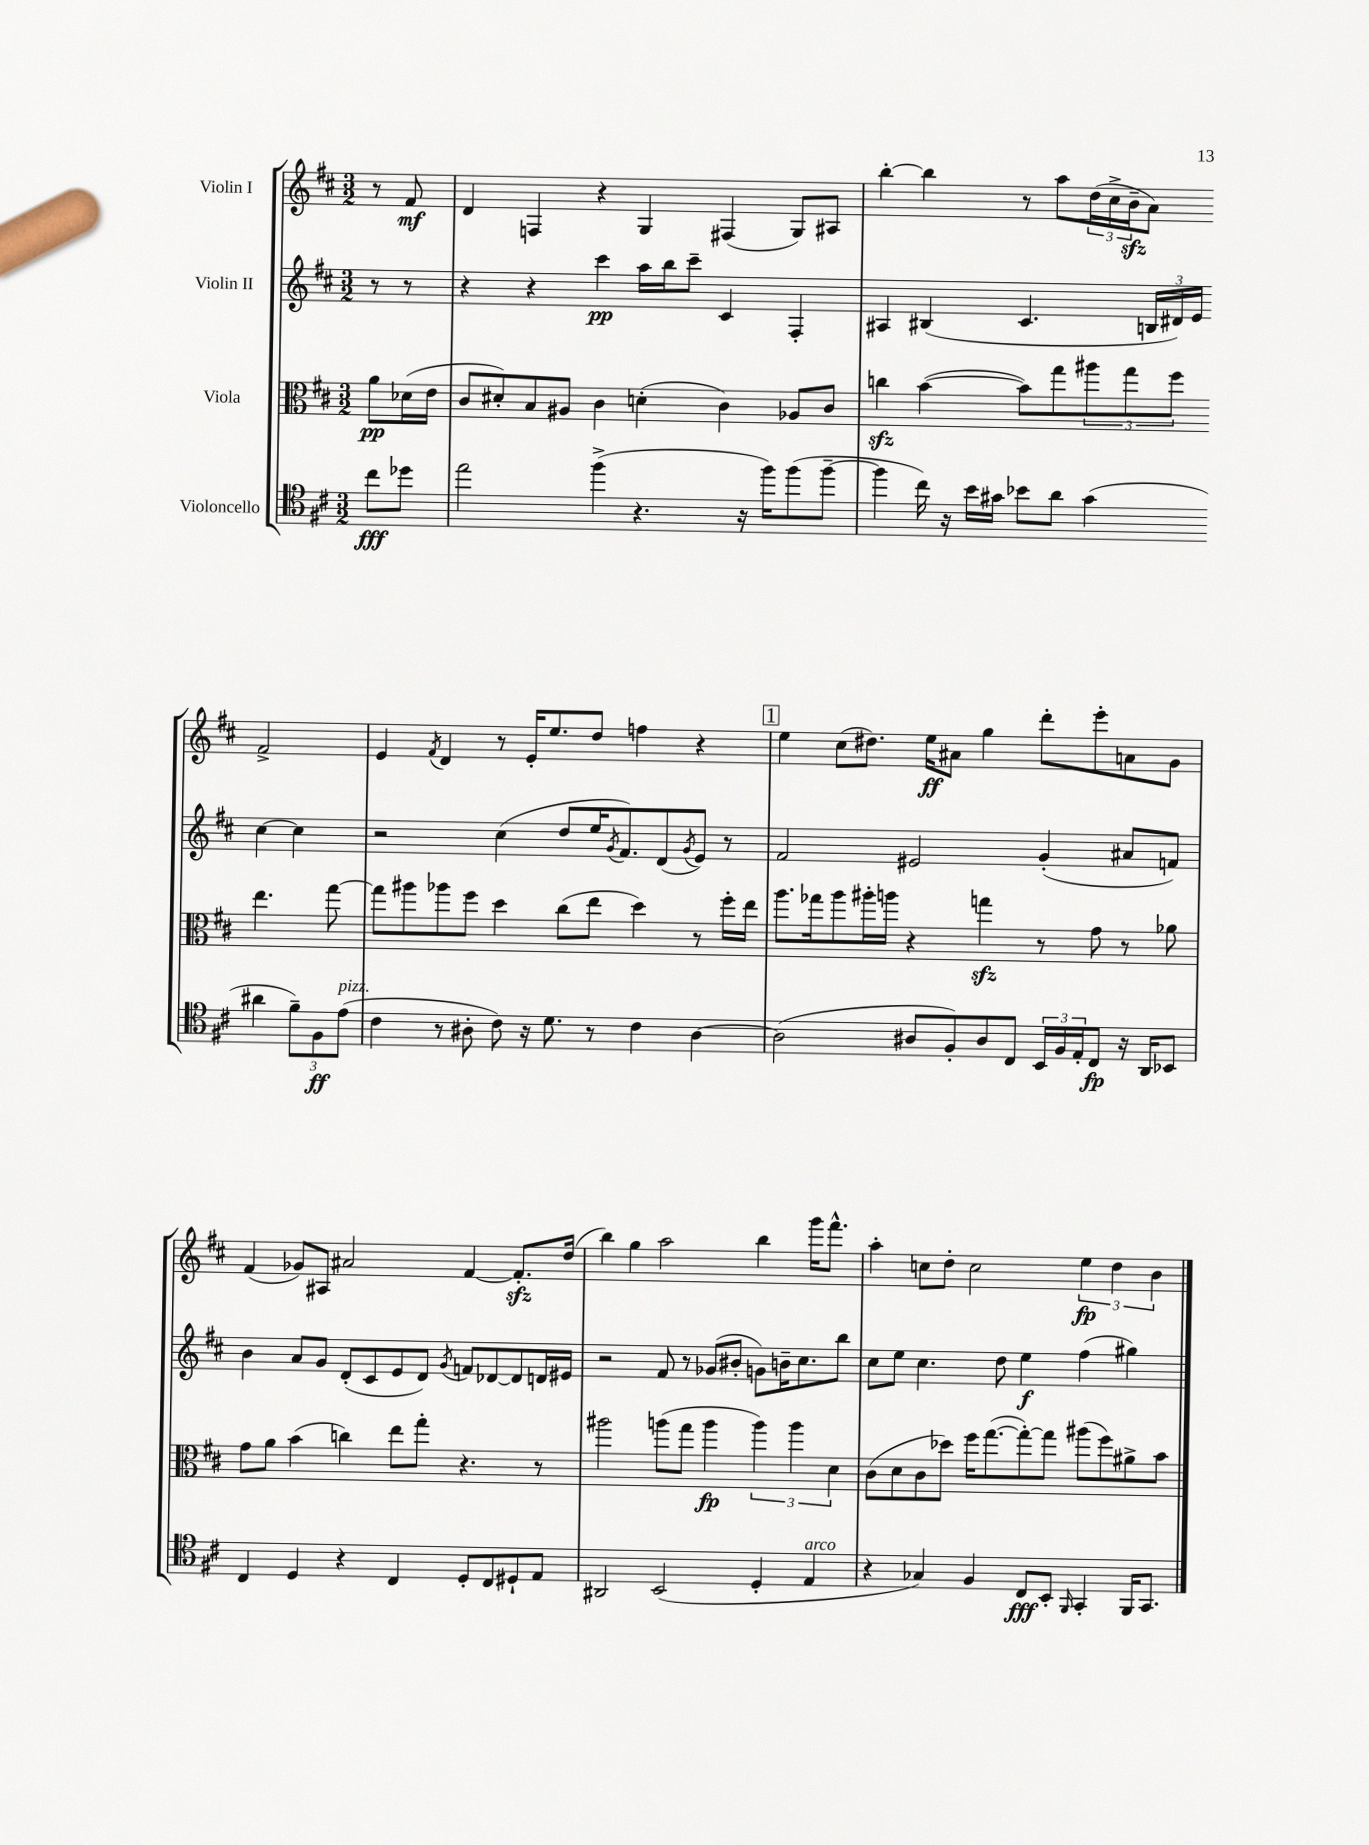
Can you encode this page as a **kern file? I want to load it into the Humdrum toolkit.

**kern	**dynam	**kern	**dynam	**kern	**dynam	**kern	**dynam
*part4	*part4	*part3	*part3	*part2	*part2	*part1	*part1
*staff4	*staff4	*staff3	*staff3	*staff2	*staff2	*staff1	*staff1
*I"Violoncello	*	*I"Viola	*	*I"Violin II	*	*I"Violin I	*
*clefC4	*	*clefC3	*	*clefG2	*	*clefG2	*
*k[f#c#]	*	*k[f#c#]	*	*k[f#c#]	*	*k[f#c#]	*
*M3/2	*	*M3/2	*	*M3/2	*	*M3/2	*
=	=	=	=	=	=	=	=
8cc#\L	fff	8a\L	pp	8r	.	8r	.
8dd-X\J	.	(16d-X\L	.	8r	.	8f#/	mf
.	.	16e\JJ	.	.	.	.	.
=1	=1	=1	=1	=1	=1	=1	=1
2ee\	.	8c#/L	.	4r	.	4d/	.
.	.	8d#X'/)	.	.	.	.	.
.	.	8B/	.	4r	.	4Fn/	.
.	.	8A#X/J	.	.	.	.	.
(4ff#^\	.	4c#\	.	4ccc#\	pp	4r	.
4.r	.	(4dn'\	.	16aa\LL	.	4G/	.
.	.	.	.	16bb\J	.	.	.
.	.	.	.	8ccc#~\J	.	.	.
.	.	4c#\)	.	4c#/	.	(4F#X/	.
16r	.	.	.	.	.	.	.
16ff#\KL)	.	.	.	.	.	.	.
(8ff#\	.	8A-X/L	.	4F#'/	.	8G/L)	.
[8ff#~\J	.	8c#/J	.	.	.	8A#X/J	.
=2	=2	=2	=2	=2	=2	=2	=2
4ff#\]	.	4ccnzz\	.	4A#X/	.	[4bb'\	.
16cc#\)	.	([4b\	.	(4B#X/	.	4bb\]	.
16r	.	.	.	.	.	.	.
16b\LL	.	.	.	.	.	.	.
16g#X\JJ	.	.	.	.	.	.	.
8b-X\L	.	8b\L])	.	4.c#/	.	8r	.
8a\J	.	8gg\	.	.	.	8aa\L	.
(4g#\	.	12aa#X\	.	.	.	(24dd\L	.
.	.	.	.	.	.	24cc#^\	.
.	.	12gg\	.	.	.	24bzz~\J	.
.	.	.	.	24Bn/LL	.	8a\J)	.
.	.	12ff#\J	.	24d#X/)	.	.	.
.	.	.	.	24e/JJ	.	.	.
4a#X\	.	4.ee\	.	[4cc#\	.	2f#^/	.
12f#~\L)	.	.	.	4cc#\]	.	.	.
12F#\	ff	.	.	.	.	.	.
.	.	[8gg\	.	.	.	.	.
!LO:TX:a:i:t=pizz.	!	!	!	!	!	!	!
(12e\J	.	.	.	.	.	.	.
!!LO:LB:g=z
=3	=3	=3	=3	=3	=3	=3	=3
4c#\	.	8gg\L]	.	2r	.	4e/	.
.	.	8aa#X\	.	.	.	.	.
.	.	.	.	.	.	8qf#/	.
8r	.	8aa-X\	.	.	.	4d/	.
8A#X'\	.	8ff#\J	.	.	.	.	.
8c#\)	.	4dd\	.	(4cc#\	.	8r	.
16r	.	.	.	.	.	16e'/KL	.
8.d\	.	.	.	.	.	8.ee/	.
.	.	(8cc#\L	.	8dd/L	.	.	.
8r	.	8ee\J	.	16ee/K	.	8dd/J	.
.	.	.	.	8qg/	.	.	.
.	.	.	.	8.f#/)	.	.	.
4c#\	.	4dd\)	.	.	.	4ffn\	.
.	.	.	.	(8d/	.	.	.
.	.	.	.	8qg/	.	.	.
[4A#\	.	8r	.	8e/J)	.	4r	.
.	.	16ff#'\LL	.	8r	.	.	.
.	.	16ee\JJ	.	.	.	.	.
!!LO:REH:place=s1:t=1
=4	=4	=4	=4	=4	=4	=4	=4
(2A#\]	.	8.aa\L	.	2f#/	.	4ee\	.
.	.	16gg-X\k	.	.	.	.	.
.	.	8aa\	.	.	.	(8cc#\L	.
.	.	16aa#X'\L	.	.	.	8.dd#X\J)	.
.	.	16aan\JJ	.	.	.	.	.
8A#X/L	.	4r	.	2e#X/	.	.	.
.	.	.	.	.	.	16ee\KL	ff
8F#'/)	.	.	.	.	.	8a#X\J	.
8A#/	.	4ggnzz\	.	.	.	4gg\	.
8C#/J	.	.	.	.	.	.	.
24BB/LL	.	8r	.	(4g'/	.	8ddd'\L	.
24F#/	.	.	.	.	.	.	.
24E'/J	.	.	.	.	.	.	.
8C#/J	fp	8g\	.	.	.	8eee'\	.
16r	.	8r	.	8a#X/L	.	8an\	.
16AA/KL	.	.	.	.	.	.	.
8BB-X/J	.	8a-X\	.	8fn/J)	.	8g\J	.
!!LO:LB:g=z
=5	=5	=5	=5	=5	=5	=5	=5
4C#/	.	8g\L	.	4b\	.	(4f#/	.
.	.	8a\J	.	.	.	.	.
4D/	.	(4b\	.	8a/L	.	8g-X/L)	.
.	.	.	.	8g/J	.	8A#X/J	.
4r	.	4ccn\)	.	(8d'/L	.	2a#X/	.
.	.	.	.	8c#/	.	.	.
4C#/	.	8ee\L	.	8e/	.	.	.
.	.	8gg'\J	.	8d/J)	.	.	.
.	.	.	.	8qg/	.	.	.
8D'/L	.	4.r	.	8fn/L	.	[4f#/	.
8C#/	.	.	.	[8d-X/	.	.	.
8D#X`/	.	.	.	8d-/]	.	8.f#zz'/L]	.
8E/J	.	8r	.	16dn/L	.	.	.
.	.	.	.	16e#X/JJ	.	(16dd/Jk	.
=6	=6	=6	=6	=6	=6	=6	=6
2AA#X/	.	2aa#X\	.	2r	.	4bb\)	.
.	.	.	.	.	.	4gg\	.
(2BB/	.	(8aan\L	.	8f#/	.	2aa\	.
.	.	8gg\J	.	8r	.	.	.
.	.	4aa\	fp	(8g-X/L	.	.	.
.	.	.	.	8b#X'/J	.	.	.
4D'/	.	6aa\)	.	8gn\L)	.	4bb\	.
.	.	.	.	16bn~\K	.	.	.
.	.	6aa\	.	.	.	.	.
.	.	.	.	8.cc#\	.	.	.
!LO:TX:a:i:t=arco	!	!	!	!	!	!	!
4E/	.	.	.	.	.	16ggg\KL	.
.	.	.	.	.	.	8.fff#^^\J	.
.	.	6d\	.	.	.	.	.
.	.	.	.	8bb\J	.	.	.
=7	=7	=7	=7	=7	=7	=7	=7
4r	.	(8c#\L	.	8cc#\L	.	4aa'\	.
.	.	8d\	.	8ee\J	.	.	.
4G-X/)	.	8c#\	.	4.cc#\	.	8ccn\L	.
.	.	8dd-X\J)	.	.	.	8dd'\J	.
4F#/	.	16ff#\KL	.	.	.	2cc\	.
.	.	([8.gg\	.	.	.	.	.
.	.	.	.	8dd\	.	.	.
8C#/L	fff	8gg'\_)	.	4ee\	f	.	.
8BB'/J	.	8gg\J]	.	.	.	.	.
16qqFF#/	.	.	.	.	.	.	.
4GG'/	.	(8aa#X\L	.	(4ff#\	.	6ee\	fp
.	.	8ff#\)	.	.	.	.	.
.	.	.	.	.	.	6dd\	.
16FF#/KL	.	8a#X^\	.	4gg#X\)	.	.	.
8.GG/J	.	.	.	.	.	.	.
.	.	.	.	.	.	6b\	.
.	.	8b\J	.	.	.	.	.
==	==	==	==	==	==	==	==
*-	*-	*-	*-	*-	*-	*-	*-
